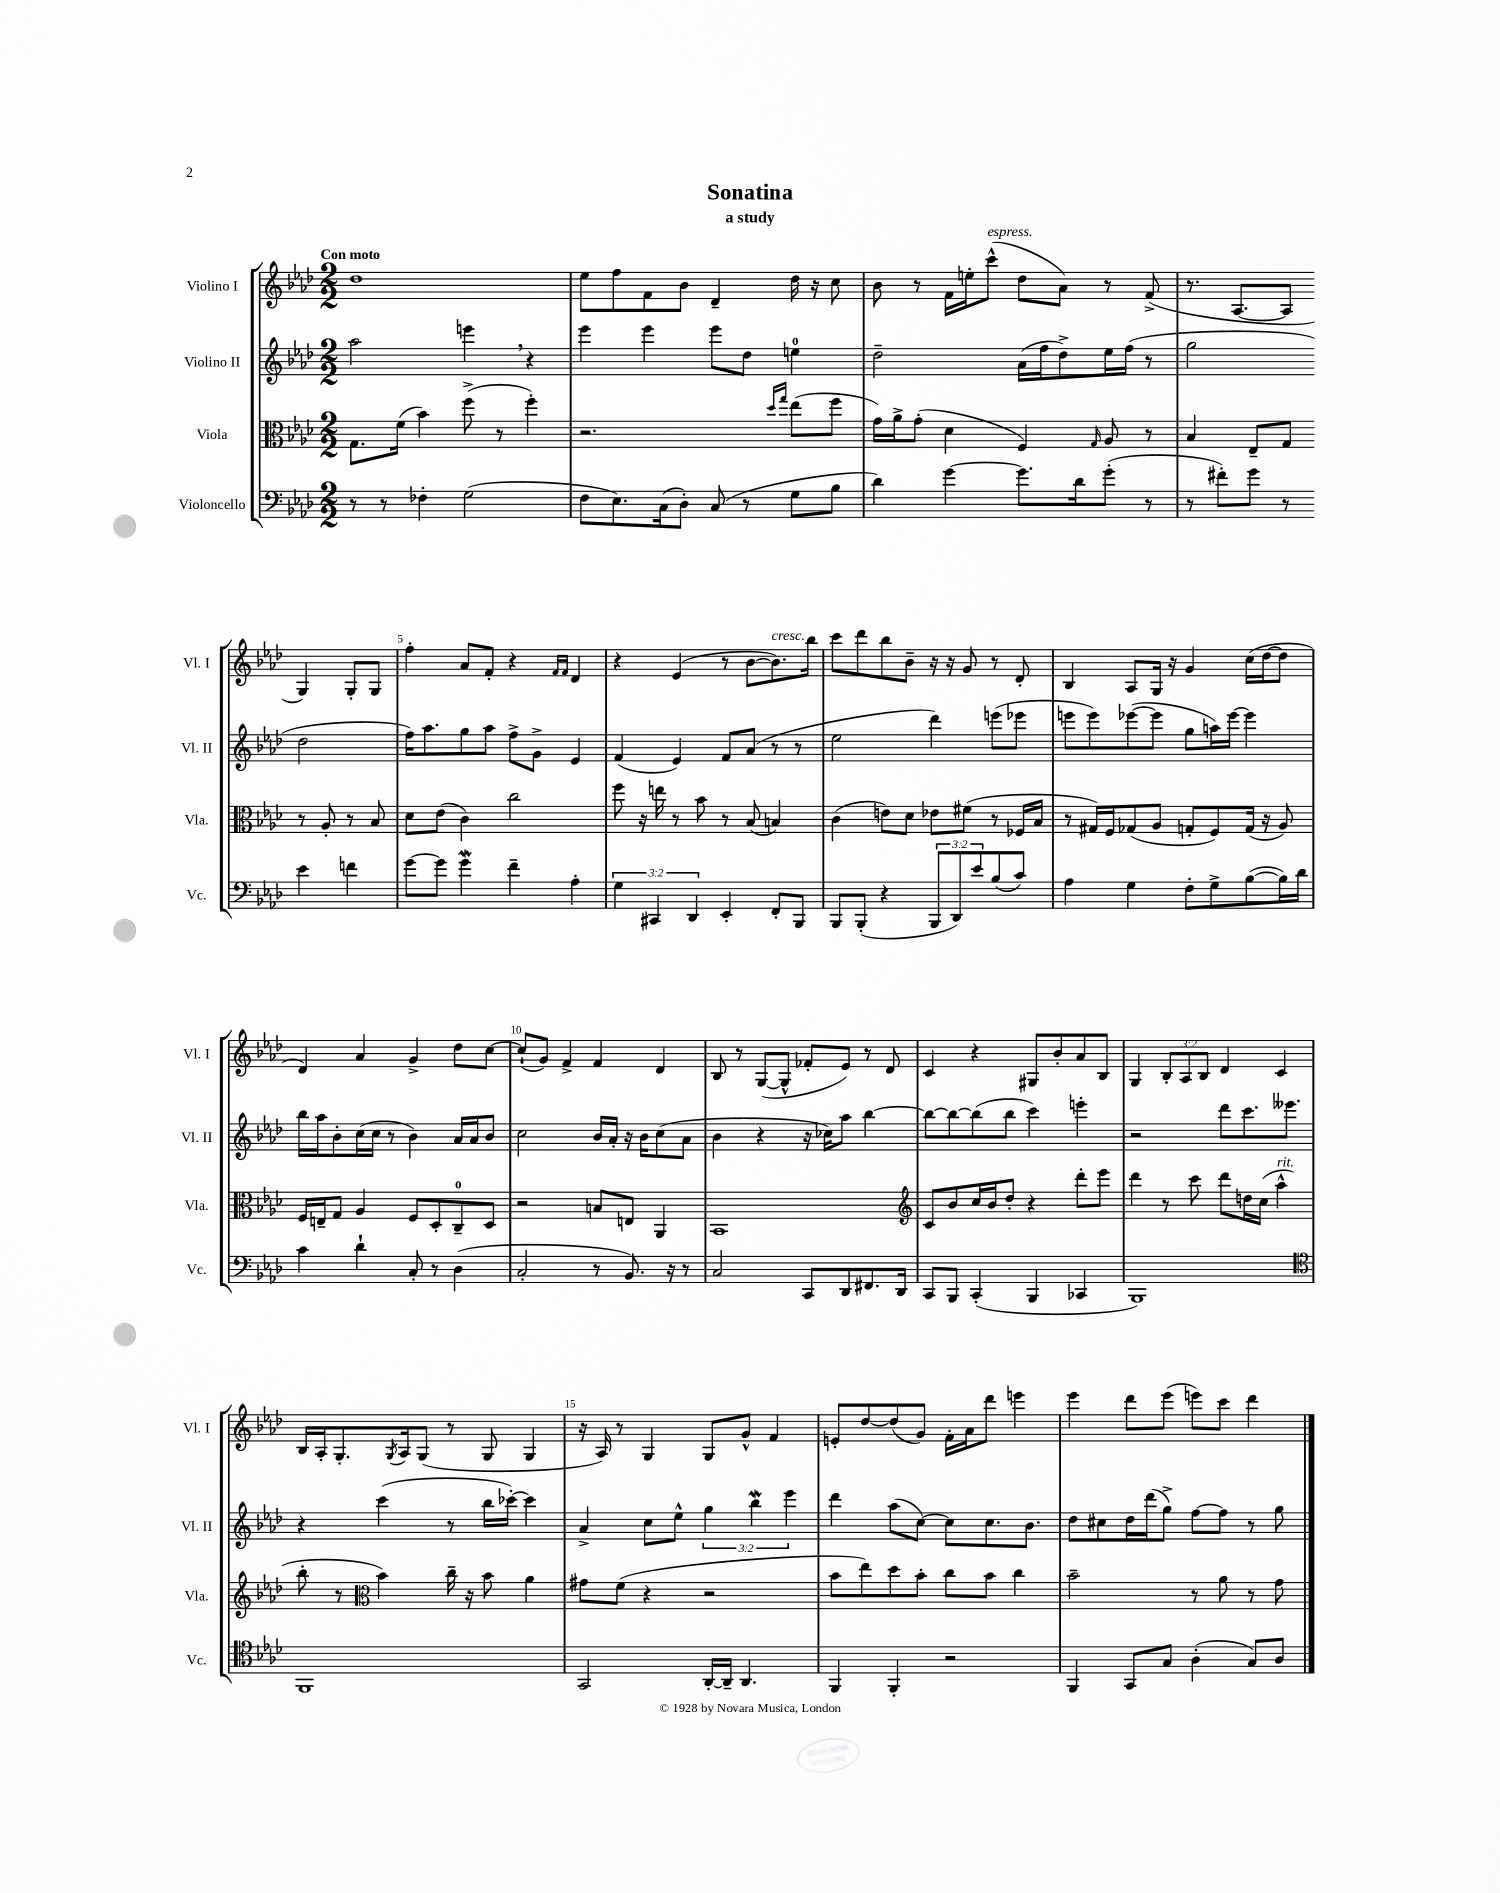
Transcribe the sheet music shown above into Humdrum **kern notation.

**kern	**kern	**kern	**kern
*staff4	*staff3	*staff2	*staff1
*clefF4	*clefC3	*clefG2	*clefG2
*k[b-e-a-d-]	*k[b-e-a-d-]	*k[b-e-a-d-]	*k[b-e-a-d-]
*M2/2	*M2/2	*M2/2	*M2/2
8r	8.G	2aa-	1dd-
8r	.	.	.
.	(16f	.	.
4F-'	4b-)	.	.
(2G	(8ff^	4eee	.
.	8r	.	.
.	4ff')	4r	.
=	=	=	=
8F	2.r	4eee-	8ee-
8.E-)	.	.	8ff
.	.	4eee-	8f
(16C	.	.	.
8D-')	.	.	8b-
(8C	.	8eee-	4d-~
8r	.	8dd-	.
.	16qqdd-	.	.
.	16qqgg	.	.
8G	(8ee-	4ee	16dd-
.	.	.	16r
8B-	8ff	.	8cc
=	=	=	=
4d-)	16g)	2dd-~	8b-
.	16a-^	.	.
.	(8g'	.	8r
[4g	4d-	.	16f
.	.	.	16ee'
.	.	.	(8ccc^^
8.g]	4F)	(16a-	8dd-
.	.	16ff	.
.	.	8dd-^)	8a-)
16d-	.	.	.
.	16qqG	.	.
(8g'	8A-	16ee-	8r
.	.	(16ff	.
8r	8r	8r	(8f^
=	=	=	=
8r	4B-	2gg	8.r
8f#')	.	.	.
.	.	.	[8.A-
8g	8E-~	.	.
8r	8G	.	8A-]
4e-	8r	2dd-	4G)
.	8A-'	.	.
4f	8r	.	8G'
.	8B-	.	8G
=	=	=	=
[8g	8d-	16ff)	4ff'
.	.	8.aa-	.
8g]	(8e-	.	.
4g	4c)	8gg	8a-
.	.	8aa-	8f'
4f~	2cc	8ff^	4r
.	.	8g^	.
.	.	.	16qqf
.	.	.	16qqf
4A-'	.	4e-	4d-
=	=	=	=
6G	8ff	(4f	4r
.	16r	.	.
6CC#	.	.	.
.	16ee	.	.
.	8r	4e-)	(4e-
6DD-	.	.	.
.	8b-	.	.
4EE-'	8r	8f	8r
.	(8B-	(8a-	[8b-
8FF'	4B)	8r	8.b-])
8BBB-	.	8r	.
.	.	.	16bb-
=	=	=	=
8BBB-	(4c	2ee-	8ccc
(8BBB-'	.	.	8ddd-
4r	8e)	.	8bb-
.	8d-	.	8b-~
12BBB-	8e-	4ddd-)	16r
.	.	.	16r
12DD-)	.	.	.
.	(8f#	.	8g
12e-	.	.	.
(8B-	8r	(8eee	8r
8c)	16F-	8eee-	8d-'
.	16B-	.	.
=	=	=	=
4A-	8r	8eee	4B-
.	16G#)	8eee)	.
.	16F	.	.
4G	(8G-	([8eee-	8A-
.	8A-	8eee-]	16G
.	.	.	16r
8F'	8G'	8gg	4g
8G^	8F)	16aa)	.
.	.	[16eee-	.
([8B-	(16G	4eee-]	(16cc
.	16r	.	[16dd-
16B-])	8A-)	.	8dd-]
16d-	.	.	.
=	=	=	=
4c	16F	16bb-	4d-)
.	16E~	16aa-	.
.	8G	8b-'	.
4d-`	4A-	(16cc	4a-
.	.	16cc	.
.	.	8r	.
8C'	8F	4b-)	4g^
8r	8D-'	.	.
(4D-	8C~	16a-	8dd-
.	.	16a-	.
.	8D-	8b-	[8cc
=	=	=	=
2C'	2r	2cc	(8cc`]
.	.	.	8g)
.	.	.	4f^
8r	8B	16b-	4f
.	.	16a-'	.
8.BB-)	8E	16r	.
.	.	16b-	.
.	4AA-	(8cc	4d-
16r	.	.	.
8r	.	8a-	.
=	=	=	=
2C	1BB-	4b-	8B-
.	.	.	8r
.	.	4r	([8G
.	.	.	8G^^]
8CC	.	16r	8f-'
.	.	16cc-)	.
8DD-	.	8aa-	8e-)
8.FF#	.	[4bb-	8r
.	.	.	8d-
16DD-	.	.	.
=	=	=	=
*	*clefG2	*	*
8CC	8c	8bb-_	4c
8BBB-	8b-	8bb-_	.
(4CC'	16cc	(8bb-]	4r
.	16b-	.	.
.	8dd-'	8bb-	.
4BBB-	4r	4ccc)	8G#
.	.	.	8b-'
4CC-	8ddd-'	4eee'	8a-
.	8eee-	.	8B-
=	=	=	=
1BBB-)	4ddd-	2r	4G
.	8r	.	12B-'
.	.	.	12A-
.	8ccc	.	.
.	.	.	12B-
.	8ddd-	8ddd-	4d-
.	16dd	8.ccc	.
.	(16cc	.	.
.	4aa-^^	.	4c
.	.	8.eee--	.
=	=	=	=
*clefC4	*	*	*
1FF	8bb-'	4r	16B-
.	.	.	16A-'
.	8r	.	8.G'
*	*clefC3	*	*
.	4b-)	(4ccc	.
.	.	.	8qG
.	.	.	16A-
.	.	.	(8G
.	16cc~	8r	8r
.	16r	.	.
.	8b-	16bb-	8G
.	.	[16ccc-')	.
.	4a-	4ccc-]	4G
=	=	=	=
2GG	8g#	4a-^	16r
.	.	.	16A-)
.	(8f	.	8r
.	4r	8cc	4G
.	.	8ee-^^	.
[16AA-'	2r	6gg	8G
16AA-~]	.	.	.
4.AA-	.	.	8g^^
.	.	6bb-	.
.	.	.	4f
.	.	6eee-	.
=	=	=	=
4FF	8b-	4ddd-	8e'
.	8ee-)	.	[8dd-
4FF'	8dd-	(8aa-	(8dd-]
.	8b-'	[8cc)	8g)
2r	8cc	8cc]	16f'
.	.	.	16a-
.	8b-	8.cc	8ddd-
.	4cc	.	4eee
.	.	8.b-	.
=	=	=	=
4FF	2b-~	8dd-	4eee-
.	.	8cc#	.
8GG	.	16dd-	8ddd-
.	.	(16ddd-	.
8G	.	8gg^)	(8eee-
(4A-'	8r	[8ff	8eee)
.	8a-	8ff]	8ccc
8G)	8r	8r	4ddd-
8A-	8g	8gg	.
==	==	==	==
*-	*-	*-	*-
